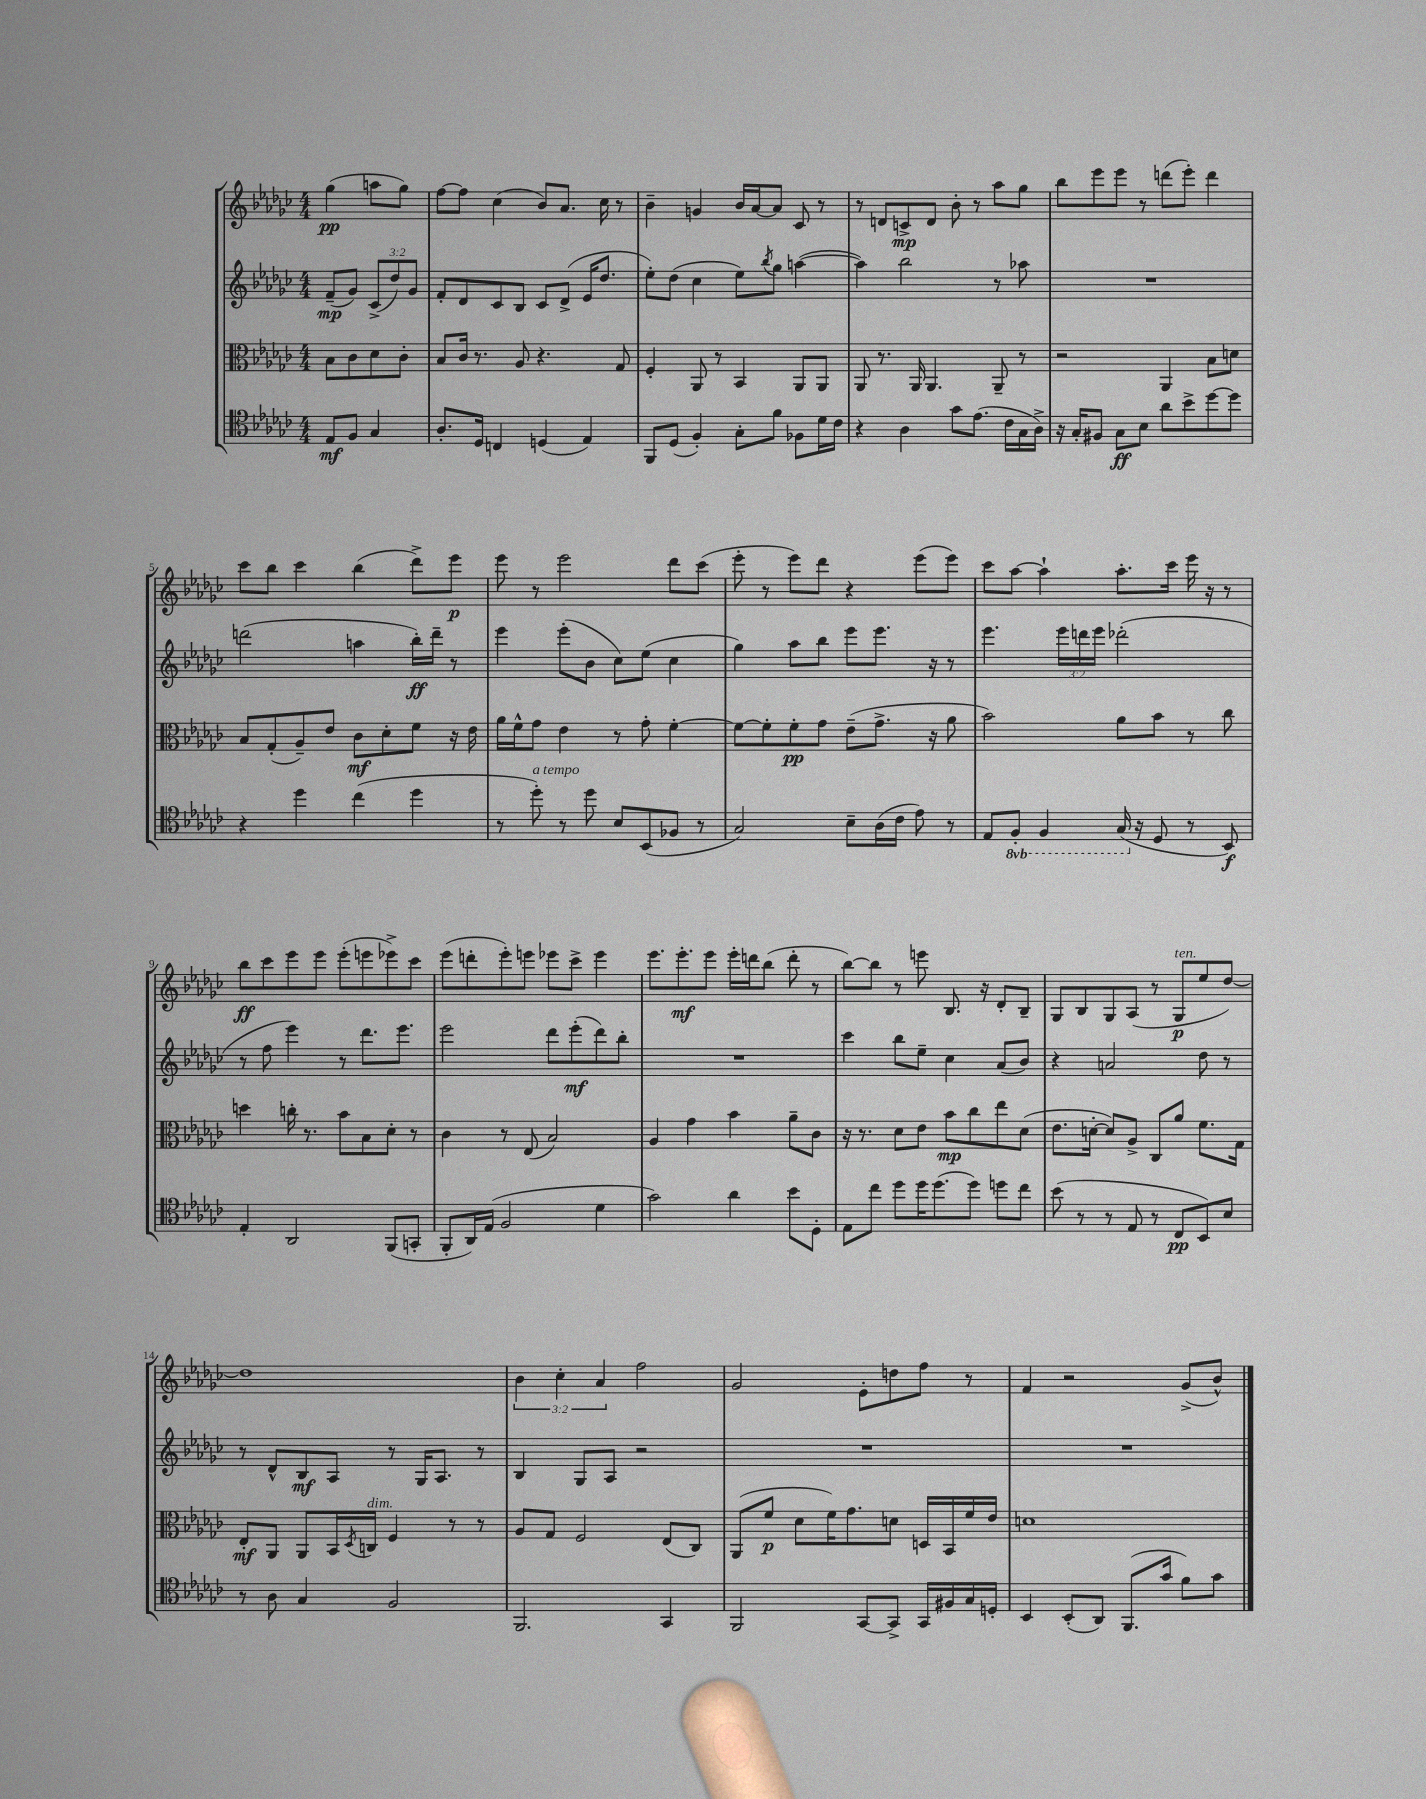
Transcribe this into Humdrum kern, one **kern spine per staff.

**kern	**kern	**kern	**kern
*staff4	*staff3	*staff2	*staff1
*clefC4	*clefC3	*clefG2	*clefG2
*k[b-e-a-d-g-c-]	*k[b-e-a-d-g-c-]	*k[b-e-a-d-g-c-]	*k[b-e-a-d-g-c-]
*M4/4	*M4/4	*M4/4	*M4/4
8E-/L	8B-\L	(8f~/L	(4gg-\
8F/J	8c-\	8g-/J)	.
4G-/	8d-\	(12c-^/L	8aa\L
.	.	12dd-/)	.
.	8c-'\J	.	8gg-\J)
.	.	12g-/J	.
=	=	=	=
8.A-'/L	8B-/L	8f'/L	[8ff\L
.	16c-/Jk	8d-/	8ff\]J
16D-/Jk	8.r	.	.
4C/	.	8c-/	(4cc-\
.	8A-/	8B-/J	.
(4D/	4.r	8c-/L	8b-/L)
.	.	(8d-^/J	8.a-/J
4E-/)	.	16e-/LK	.
.	.	8.dd-/J	16cc-\
.	8G-/	.	8r
=	=	=	=
8FF/L	4F'/	8ee-'\L)	4b-~\
(8D-/J	.	(8dd-\J	.
4F'/)	8AA-/	4cc-\	4g/
.	8r	.	.
8G-'\L	4BB-/	8ee-\L)	16b-/LL
.	.	.	[16a-/J
.	.	8qbb-/	.
8f\J	.	8gg-\J	8a-/]J
8F-\L	8AA-/L	([4aa\	8c-/
16d-\L	8AA-/J	.	8r
16c-\JJ	.	.	.
=	=	=	=
4r	8AA-/	4aa\])	8r
.	8.r	.	8d/L
4A-\	.	2bb-\	8c^/
.	16AA-/	.	.
.	4.AA-/	.	8d/J
8g-\L	.	.	8b-'\
(8.e-\J	.	.	8r
.	8AA-~/	8r	8aa-\L
16c-\LL	.	.	.
16G-\	8r	8aa-\	8gg-\J
16A-^\JJ)	.	.	.
=	=	=	=
16r	2r	1r	8bb-\L
16G-'/LK	.	.	.
8F#/J	.	.	8eee-\
8G-\L	.	.	8eee-\J
8B-\J	.	.	8r
8a-\L	4AA-/	.	(8ddd\L
8b-^\	.	.	8eee-'\J)
[8dd-\	8B-\L	.	4ddd\
8dd-\]J	8d\J	.	.
=	=	=	=
4r	8B-/L	(2ddd\	8ccc-\L
.	(8G-'/	.	8bb-\J
4dd-\	8A-~/)	.	4ccc-\
.	8e-/J	.	.
(4cc-\	8c-\L	4aa\	(4bb-\
.	8d-'\	.	.
4dd-\	8f\J	16bb-'\LL)	8ddd-^\L)
.	.	16ddd~\JJ	.
.	16r	8r	8eee-\J
.	16e-\	.	.
=	=	=	=
8r	16a-\LL	4eee-\	8eee-\
.	16f^^\J	.	.
8dd-'\)	8g-\J	.	8r
8r	4e-\	(8eee-'\L	2eee-\
8dd-\	.	8b-\J	.
8B-/L	8r	8cc-\L)	.
(8BB-/	8g-'\	(8ee-\J	.
8F-/J	[4f'\	4cc-\	8ddd-\L
8r	.	.	(8ccc-\J
=	=	=	=
2G-/)	8f\_L	4gg-\)	8eee-'\
.	8f'\]	.	8r
.	8f'\	8aa-\L	8eee-\L)
.	8g-\J	8bb-\J	8ddd-\J
8B-~\L	(8e-~\L	8eee-\L	4r
(16A-\L	8.g-^\J	8.eee-\J	.
16c-\JJ	.	.	.
8e-\)	.	.	(8eee-\L
.	16r	16r	.
8r	8a-\	8r	8eee-\J)
=	=	=	=
8E-/L	2b-\)	4.eee-\	8ccc-\L
8FF'/J	.	.	[8aa-\J
4FF/	.	.	4aa-`\]
.	.	24eee-\LL	.
.	.	24ddd\	.
.	.	24eee-\JJ	.
(16GG-/	8a-\L	(2ddd-'\	8.aa-'\L
16r	.	.	.
8D-/	8b-\J	.	.
.	.	.	16ccc-\Jk
8r	8r	.	16eee-\
.	.	.	16r
8BB-/)	8cc-\	.	8r
=	=	=	=
4E-'/	4dd\	8r	8bb-\L
.	.	8ff\	8ccc-\
2AA-/	16cc'\	4eee-\)	8eee-\
.	8.r	.	.
.	.	.	8eee-\J
.	8b-\L	8r	(8eee-'\L
.	8B-\	8.ddd-\L	8eee\
(8FF/L	8d-'\J	.	8eee-^\)
.	.	8.eee-\J	.
8GG'/J	8r	.	8ccc-\J
=	=	=	=
8FF'/L	4c-\	2eee-\	(8eee-\L
16AA-/L)	.	.	8ddd'\
(16E-/JJ	.	.	.
2F/	8r	.	8eee-'\)
.	(8E-/	.	8eee\J
.	2B-/)	8ddd-\L	8eee-\L
.	.	(8eee-'\	8ccc-^\J
4d-\	.	8ddd-\)	4eee-\
.	.	8bb-'\J	.
=	=	=	=
2g-\)	4A-/	1r	8.eee-\L
.	.	.	8.eee-'\
.	4g-\	.	.
.	.	.	8eee-\J
4a-\	4b-\	.	16eee-'\LL
.	.	.	16ddd\J
.	.	.	(8bb-\J
8b-\L	8a-~\L	.	8ddd'\
8D-'\J	8c-\J	.	8r
=	=	=	=
8E-\L	16r	4ccc-\	[8bb-\L)
.	8.r	.	.
8cc-\J	.	.	8bb-\]J
8dd-\L	8d-\L	8bb-\L	8r
16dd-\K	8e-\J	8ee-~\J	8eee\
(8.dd-\	.	.	.
.	8b-\L	4cc-\	8.B-/
8dd-\J)	8cc-\	.	.
.	.	.	16r
8dd\L	8ee-\	(8a-/L	8d-'/L
8cc-\J	(8d-\J	8b-/J)	8B-~/J
=	=	=	=
(8b-\	8.e-\L	4r	8G-/L
8r	.	.	8B-/
.	[16d'\Jk	.	.
8r	8d/]L)	2a/	8G-/
8E-/	8A-^/J	.	(8A-/J
8r	8C-/L	.	8r
8C-/L	8a-/J	.	8G-/L
8BB-/)	8.f\L	8dd-\	8ee-/
8B-/J	.	8r	[8dd-/J)
.	16G-\Jk	.	.
=	=	=	=
8r	8E-'/L	8r	1dd-]
8A-\	8AA-/J	8d-^^/L	.
4G-/	8AA-/L	8B-/	.
.	16BB-/L	8A-/J	.
.	8qD-/	.	.
.	16C/JJ	.	.
2F/	4F/	8r	.
.	.	16G-/LK	.
.	.	8.A-/J	.
.	8r	.	.
.	8r	8r	.
=	=	=	=
2.FF/	8A-/L	4B-/	6b-\
.	8G-/J	.	.
.	.	.	6cc-'\
.	2F/	8G-/L	.
.	.	.	6a-/
.	.	8A-/J	.
.	.	2r	2ff\
4GG-/	(8E-/L	.	.
.	8C-/J)	.	.
=	=	=	=
2FF/	(8AA-/L	1r	2g-/
.	8f/J	.	.
.	8d-\L	.	.
.	16f\K)	.	.
.	8.g-\	.	.
[8GG-/L	.	.	8e-'\L
8GG-^/]J	8d\J	.	8dd\
16GG-/LL	16D/LL	.	8ff\J
16F#/	16BB-/	.	.
16G-/	16f/	.	8r
16D'/JJ	16e-/JJ	.	.
=	=	=	=
4BB-/	1d	1r	4f/
(8BB-'/L	.	.	2r
8AA-/J)	.	.	.
(8.FF/L	.	.	.
16g-/Jk	.	.	.
8f\L)	.	.	(8g-^/L
8g-\J	.	.	8b-^^/J)
==	==	==	==
*-	*-	*-	*-
